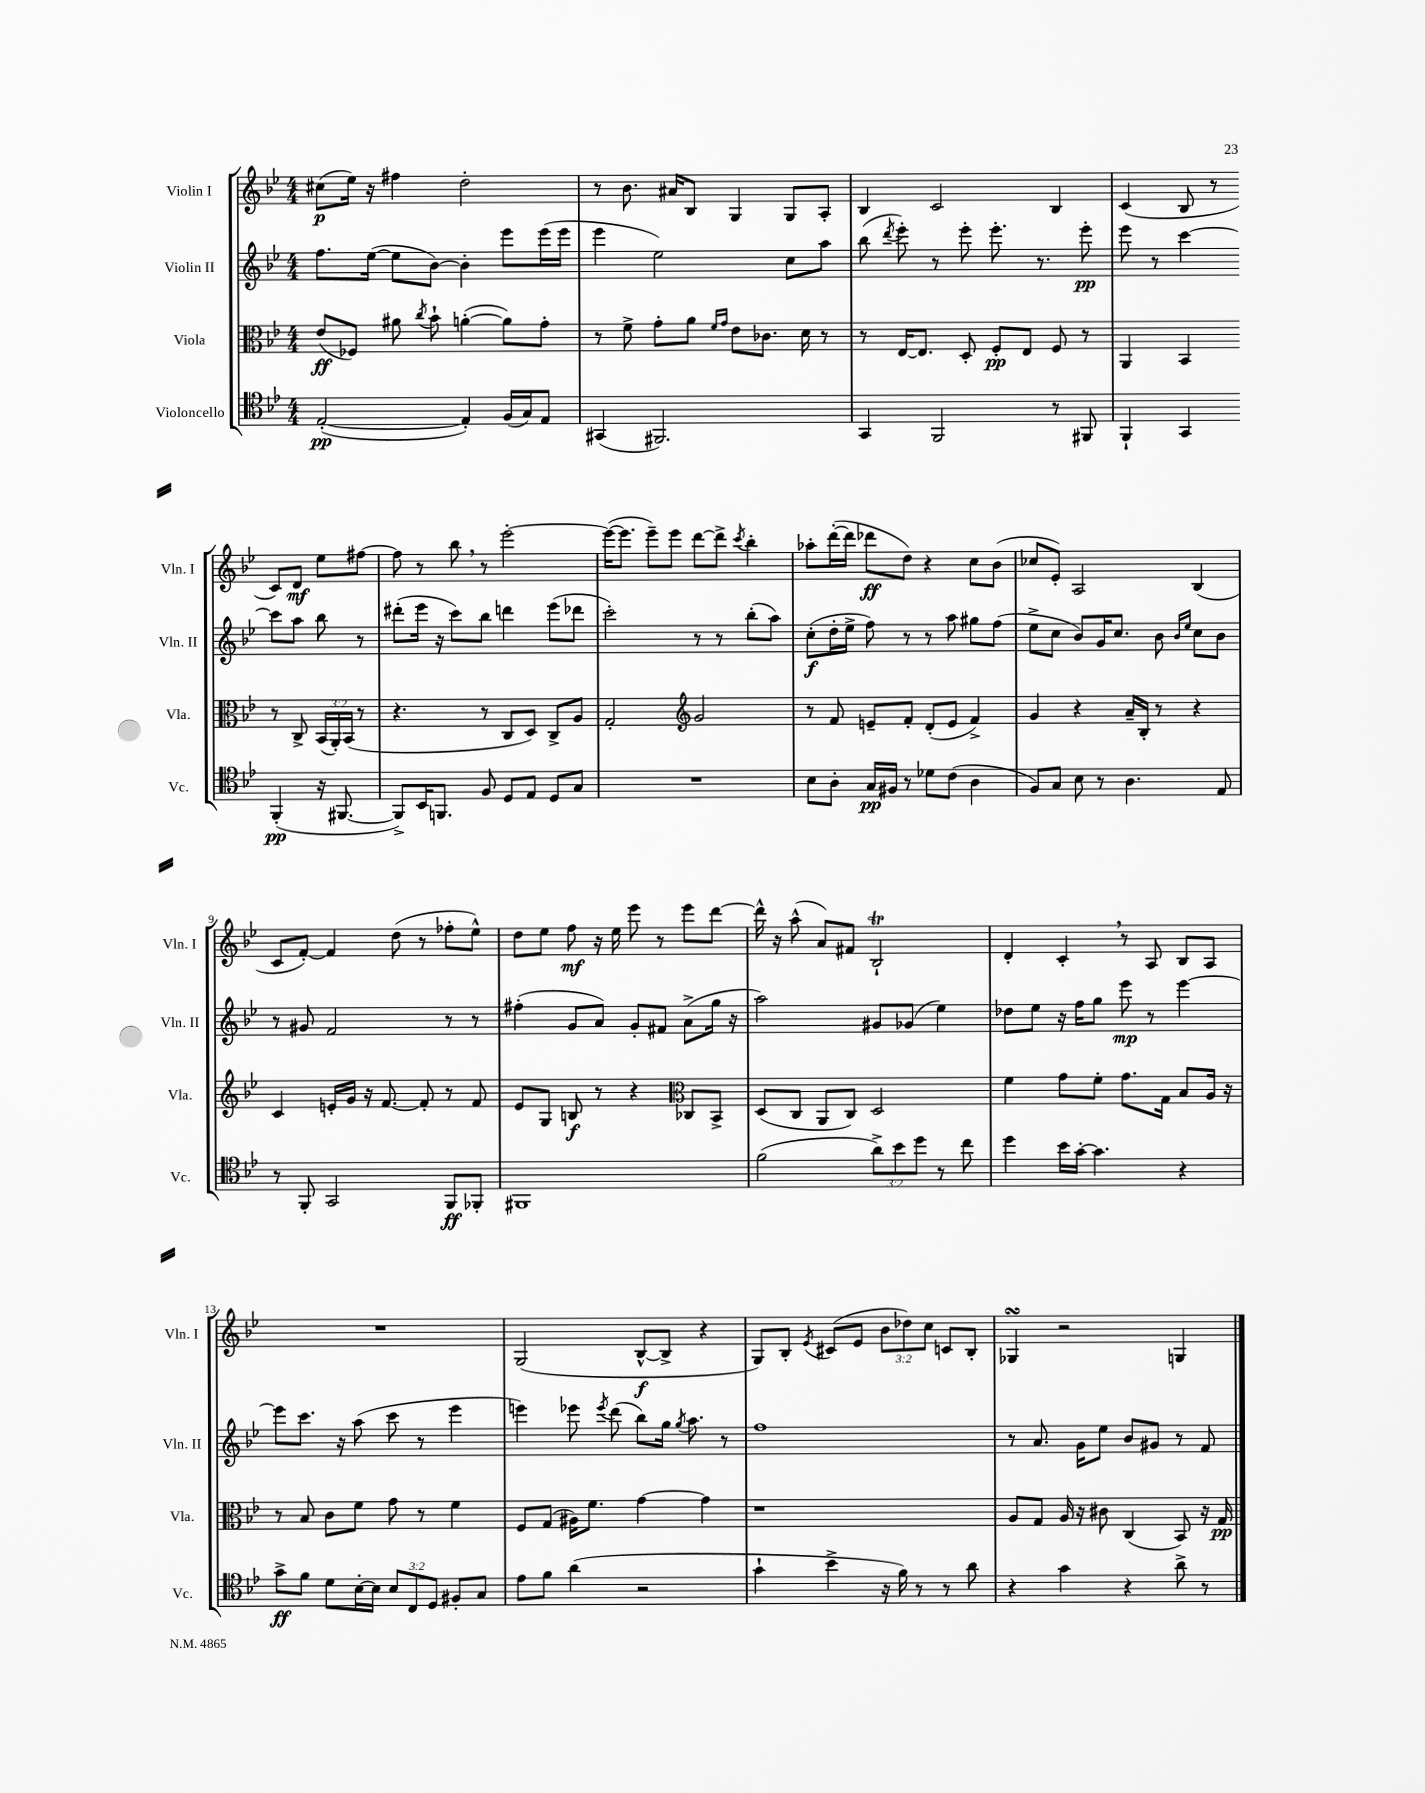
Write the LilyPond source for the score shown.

<<
\new StaffGroup <<
\new Staff = "s0" \with { instrumentName = "Violin I" shortInstrumentName = "Vln. I" } {
    \clef treble \key bes \major \numericTimeSignature \time 4/4 \override Staff.TupletNumber.text = #tuplet-number::calc-fraction-text
    \autoBeamOff cis''8[\p( ees''16]) r16 fis''4 d''2-. |
    r8 bes'8. ais'16[ bes8] g4 g8[ a8]-. |
    bes4 c'2 bes4 |
    c'4( bes8 r8 c'8[) d'8]\mf ees''8[ fis''8]~ |
    fis''8 r8 bes''8 \breathe r8 ees'''2~-. |
    ees'''16[~( ees'''8.] ees'''8[--) ees'''8] d'''8[~ d'''8]-> \acciaccatura { c'''8 } bes''4-. |
    aes''8[-. d'''16~-.( d'''16] des'''8[\ff d''8]) r4 c''8[ bes'8]( |
    ces''8[ ees'8]-.) a2 bes4( |
    c'8[ f'8]~-.) f'4 d''8( r8 fes''8[-. ees''8]-^) |
    d''8[ ees''8] f''8\mf r16 ees''16 ees'''8 r8 ees'''8[ d'''8]~ |
    d'''16-^ r16 a''8-^( a'8[) fis'8] bes2-!\trill |
    d'4-. c'4-. \breathe r8 a8 bes8[ a8] |
    R1 |
    g2( bes8[~-^\f bes8]-> r4 |
    g8[) bes8]-. \acciaccatura { ees'8 } cis'8[( ees'8] \tuplet 3/2 { bes'8[ des''8) c''8] } c'8[ bes8]-. |
    ges4\turn r2 g4 \bar "|." |
}
\new Staff = "s1" \with { instrumentName = "Violin II" shortInstrumentName = "Vln. II" } {
    \clef treble \key bes \major \numericTimeSignature \time 4/4
    \autoBeamOff f''8.[ ees''16]~( ees''8[ bes'8]~) bes'4-. ees'''8[ ees'''16( ees'''16] |
    ees'''4 ees''2) c''8[ a''8] |
    bes''8( \acciaccatura { d'''8 } ees'''8-.) r8 ees'''8-. ees'''8.-. r8. ees'''8-.\pp |
    ees'''8 r8 c'''4~ c'''8[ a''8] bes''8 r8 |
    dis'''8[-.( ees'''16] r16 c'''8[) bes''8] d'''4 ees'''8[( des'''8] |
    c'''2-.) r8 r8 bes''8[-.( a''8]) |
    c''8[-.\f( d''16-. ees''16]-> f''8) r8 r8 a''8 gis''8[ f''8]( |
    ees''8[-> c''8] bes'8[) g'16 c''8.] bes'8 \grace { bes'16[ ees''16] } c''8[ bes'8] |
    r8 gis'8 f'2 r8 r8 |
    fis''4-.( g'8[ a'8]) g'8[-. fis'8] a'8[->( g''16] r16 |
    a''2) gis'8[ ges'8]( ees''4) |
    des''8[ ees''8] r16 f''16[ g''8] ees'''8\mp r8 ees'''4~ |
    ees'''8[ c'''8.] r16 a''8( c'''8 r8 ees'''4 |
    e'''4) ees'''8 \acciaccatura { ees'''8 } d'''8( bes''8[) g''16] \acciaccatura { g''8 } a''8. r8 |
    f''1 |
    r8 a'8. g'16[ ees''8] bes'8[ gis'8] r8 f'8 \bar "|." |
}
\new Staff = "s2" \with { instrumentName = "Viola" shortInstrumentName = "Vla." } {
    \clef alto \key bes \major \numericTimeSignature \time 4/4 \override Staff.TupletNumber.text = #tuplet-number::calc-fraction-text
    \autoBeamOff ees'8[\ff( fes8]) ais'8 \acciaccatura { c''8 } bes'8-! a'4~-.( a'8[) g'8]-. |
    r8 f'8-> g'8[-. a'8] \grace { f'16[ g'16] } ees'8[ ces'8.] d'16 r8 |
    r8 ees16[~ ees8.] d8-. f8[-.\pp ees8] f8 r8 |
    a,4 bes,4 r8 c8-> \tuplet 3/2 { bes,16[( a,16-.) bes,16]( } r8 |
    r4. r8 c8[ d8]) c8[-> a8] |
    g2-. \clef treble g'2 |
    r8 f'8 e'8[-- f'8]-. d'8[-.( e'8] f'4->) |
    g'4 r4 a'16[-- bes16]-. r8 r4 |
    c'4 e'16[-. g'16] r16 f'8.~ f'8-. r8 f'8 |
    ees'8[ g8] b8\f r8 r4 \clef alto ces8[ bes,8]-> |
    d8[( c8] a,8[ c8]) d2 |
    f'4 g'8[ f'8]-. g'8.[ g16] bes8[ a16] r16 |
    r8 bes8 c'8[ f'8] g'8 r8 f'4 |
    f8[ g8]( ais16[) f'8.] g'4~ g'4 |
    r1 |
    a8[ g8] a16 r16 cis'8 c4( bes,8) r16 g16\pp \bar "|." |
}
\new Staff = "s3" \with { instrumentName = "Violoncello" shortInstrumentName = "Vc." } {
    \clef tenor \key bes \major \numericTimeSignature \time 4/4 \override Staff.TupletNumber.text = #tuplet-number::calc-fraction-text
    \autoBeamOff ees2~-.\pp( ees4-.) f16[( g16) ees8] |
    gis,4( fis,2.) |
    g,4 f,2 r8 fis,8 |
    f,4-! g,4 f,4-.\pp( r16 fis,8.~ |
    fis,8[->) bes,16 f,8.] f8 d8[ ees8] d8[ g8] |
    R1 |
    bes8[ a8]-. g16[\pp fis16] r8 des'8[ c'8]( a4 |
    f8[) g8] bes8 r8 a4. ees8 |
    r8 f,8-. g,2 f,8[\ff fes,8]-. |
    fis,1 |
    f'2( \tuplet 3/2 { a'8[->) bes'8 d''8] } r8 c''8 |
    d''4 bes'16[ g'16]~-. g'4. r4 |
    g'8[->\ff f'8] d'8[ bes16~-. bes16] \tuplet 3/2 { bes8[ c8 d8] } fis8[-. g8] |
    ees'8[ f'8] a'4( r2 |
    g'4-! bes'4-> r16 f'16) r8 r8 a'8 |
    r4 g'4 r4 a'8-> r8 \bar "|." |
}
>>
>>
